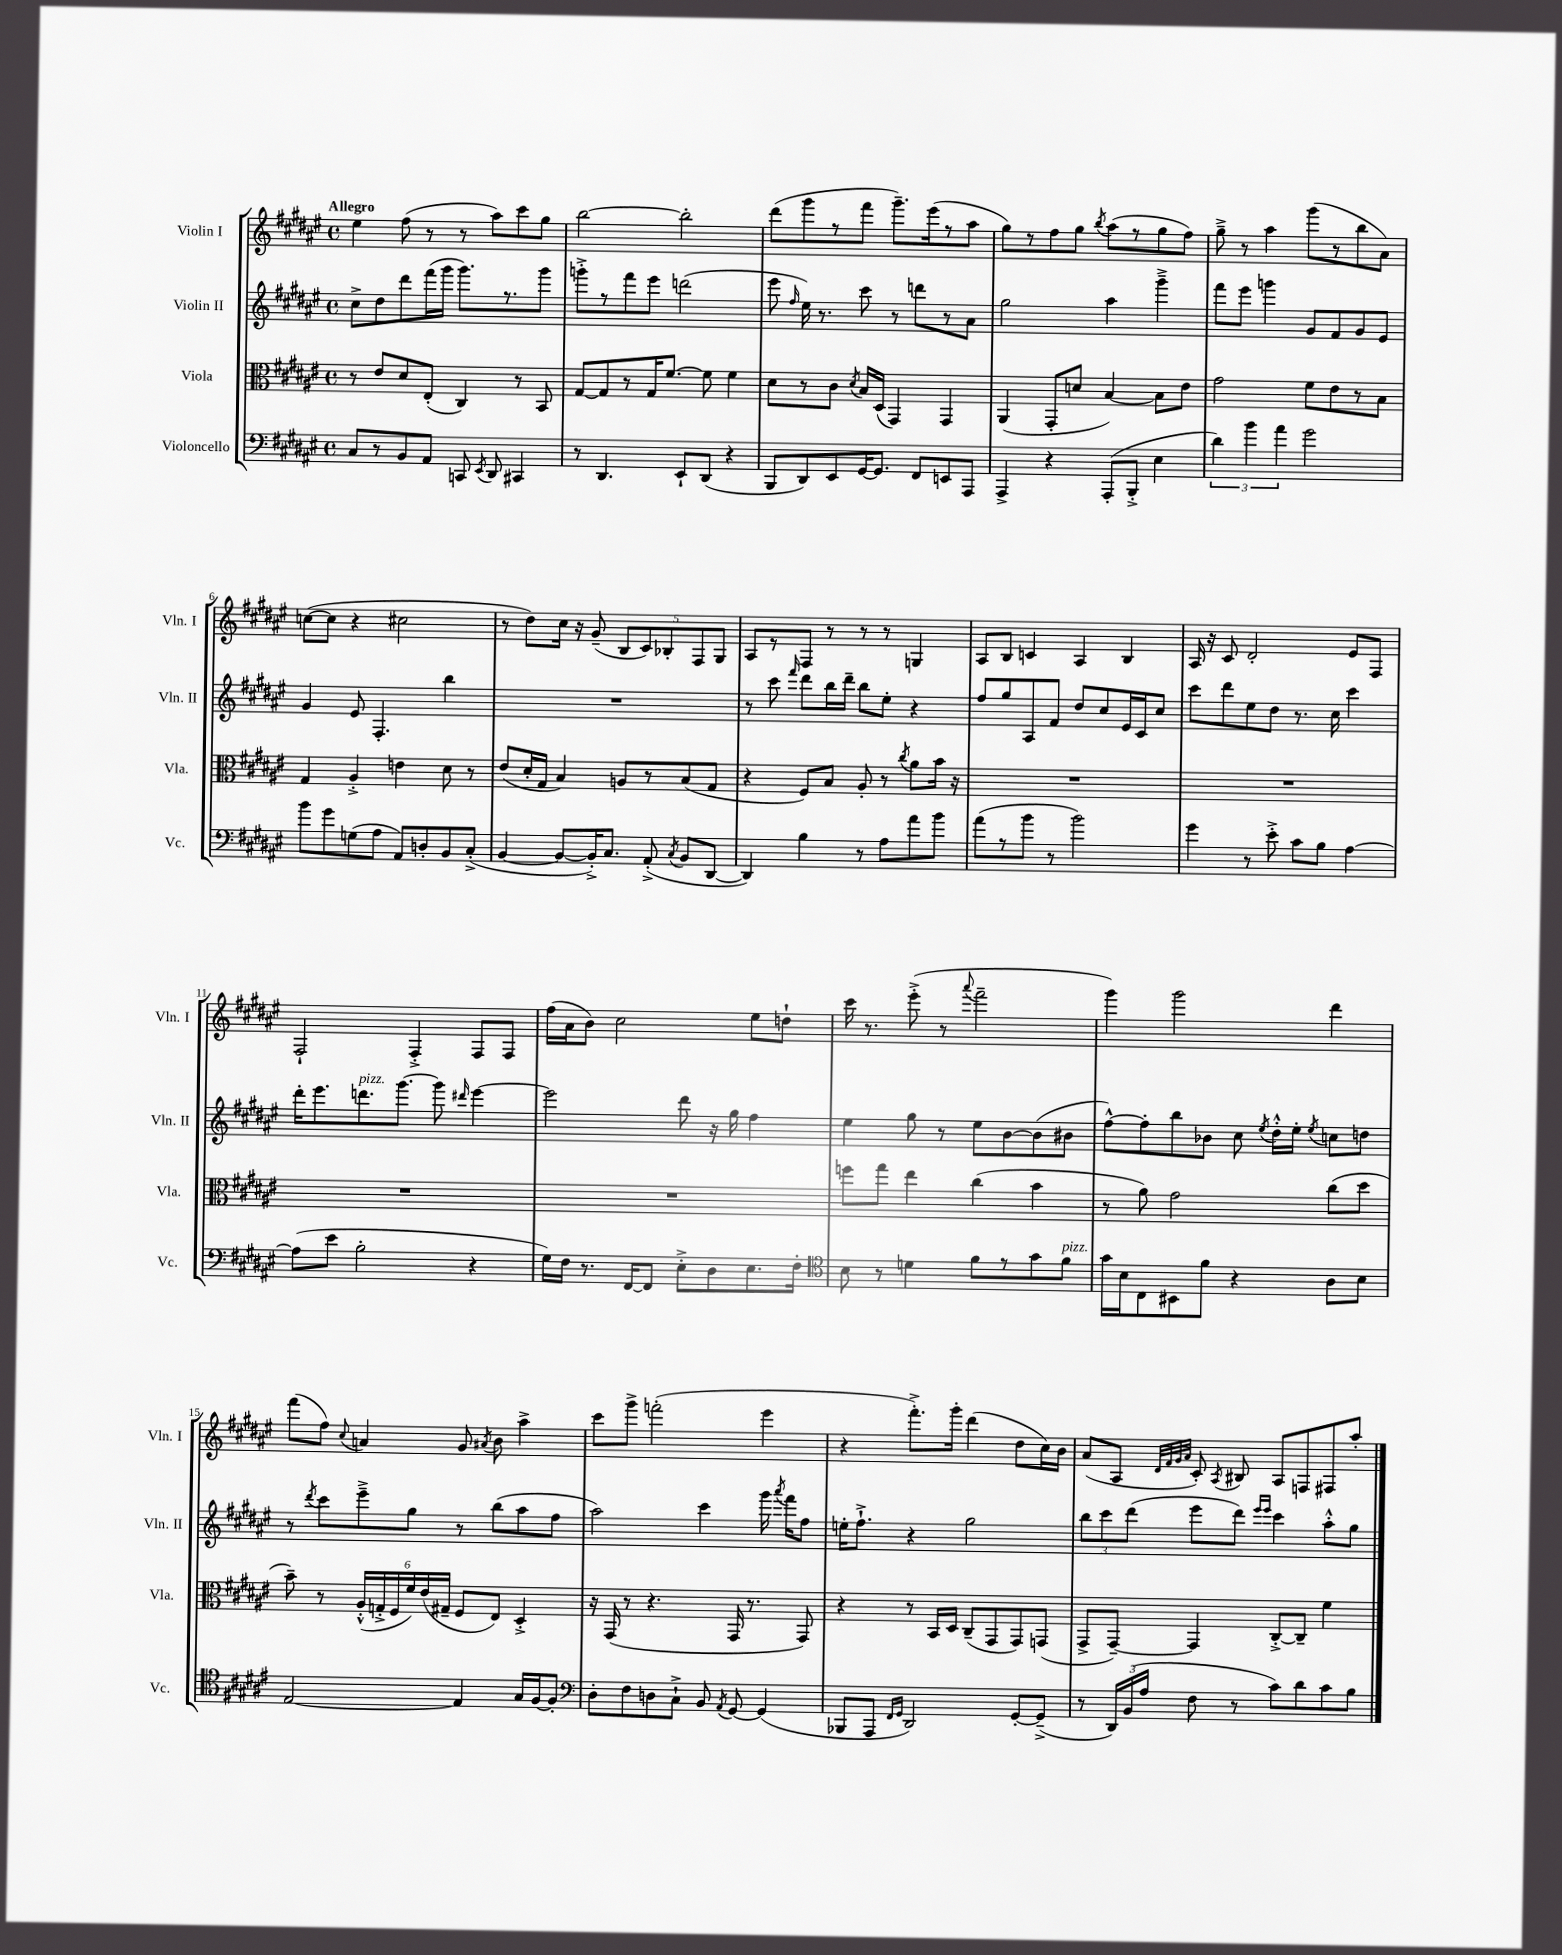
<<
\new StaffGroup <<
\new Staff = "s0" \with { instrumentName = "Violin I" shortInstrumentName = "Vln. I" } {
    \clef treble \key fis \major \defaultTimeSignature \time 4/4 \tempo "Allegro"
    \autoBeamOff eis''4 fis''8( r8 r8 ais''8[) cis'''8 gis''8] |
    b''2~ b''2-. |
    dis'''8[( gis'''8 r8 fis'''8] gis'''8.[--) eis'''16( r8 ais''8] |
    gis''8[) r8 fis''8 gis''8] \acciaccatura { b''8 } ais''8[( r8 gis''8 fis''8]) |
    gis''8---> r8 ais''4 gis'''8[( r8 b''8 ais'8]) |
    c''8[~( c''8] r4 cis''2 |
    r8 dis''8[) cis''16] r16 gis'8--( \tuplet 5/4 { b8[ cis'8) bes8-. fis8 gis8] } |
    ais8[ r8 fis8] r8 r8 r8 g4 |
    ais8[ b8] c'4 ais4 b4 |
    ais16 r16 cis'8 dis'2-. eis'8[ fis8] |
    fis2-! fis4-.-> fis8[ fis8] |
    fis''16[( ais'16 b'8]) cis''2 eis''8[ d''8]-! |
    cis'''16 r8. eis'''8-.->( r8 \appoggiatura { ais'''8 } fis'''2-- |
    gis'''4) gis'''2 dis'''4 |
    fis'''8[( fis''8]) \appoggiatura { cis''8 } a'4 gis'8 \acciaccatura { ais'8 } b'8 ais''4-> |
    cis'''8[ gis'''8]-> f'''2-.( eis'''4 |
    r4 fis'''8.[-.->) gis'''16]-. dis'''4( dis''8[ cis''16) b'16] |
    ais'8[( ais8] \grace { dis'32[ fis'32 gis'32 ais'32] } cis'8-.) \acciaccatura { ais8 } bis8 ais8[ f8 fis8 ais''8]-. \bar "|." |
}
\new Staff = "s1" \with { instrumentName = "Violin II" shortInstrumentName = "Vln. II" } {
    \clef treble \key fis \major \defaultTimeSignature \time 4/4
    \autoBeamOff cis''8[-> dis''8 dis'''8 fis'''16( gis'''16] gis'''8.[) r8. gis'''8] |
    g'''8[-.-> r8 fis'''8 eis'''8] d'''2( |
    eis'''8 \grace { fis''16 } eis''16) r8. cis'''8 r8 d'''8[ r8 ais'8] |
    gis''2 ais''4 gis'''4---> |
    fis'''8[ eis'''8] g'''4 gis'8[ fis'8 gis'8 eis'8] |
    gis'4 eis'8 fis4.-. b''4 |
    R1 |
    r8 cis'''8 \grace { fis'''16 } dis'''8[ b''16 dis'''16]-- b''8[ eis''8]-. r4 |
    fis''8[ gis''8 ais8 fis'8] dis''8[ cis''8 eis'16 cis'16 cis''8] |
    cis'''8[ dis'''8 eis''8 dis''8] r8. cis''16 cis'''4 |
    dis'''16[-. eis'''8. d'''8.^\markup { \italic "pizz." } gis'''8.]~ gis'''8 \grace { dis'''16 } eis'''4~ |
    eis'''2 dis'''8 r16 gis''16 fis''4 |
    eis''4 gis''8 r8 eis''8[ b'8~ b'8( bis'8] |
    fis''8[~-^) fis''8-. b''8 bes'8] cis''8 \acciaccatura { eis''8 } dis''16[-.-^ eis''16]-. \acciaccatura { eis''8 } c''8[ d''8] |
    r8 \acciaccatura { dis'''8 } cis'''8[ eis'''8---> gis''8] r8 b''8[( ais''8 fis''8] |
    ais''2) cis'''4 gis'''16 \acciaccatura { ais'''8 } fis'''16[ fis''8] |
    e''16[-. fis''8.]-!-> r4 gis''2 |
    \tuplet 3/2 { b''8[ cis'''8 dis'''8]( } eis'''8[ dis'''8]) \grace { eis'''16[ eis'''16] } cis'''4 ais''8[-.-^ gis''8] \bar "|." |
}
\new Staff = "s2" \with { instrumentName = "Viola" shortInstrumentName = "Vla." } {
    \clef alto \key fis \major \defaultTimeSignature \time 4/4
    \autoBeamOff r8 eis'8[ dis'8 eis8]-.( cis4) r8 b,8 |
    gis8[~ gis8 r8 gis16 fis'8.]~ fis'8 fis'4 |
    dis'8[ r8 cis'8] \acciaccatura { dis'8 } b16[ dis16]( gis,4) gis,4 |
    ais,4( gis,8[-. d'8] b4~) b8[ eis'8] |
    gis'2 fis'8[ eis'8 r8 b8] |
    gis4 ais4-.-> e'4 dis'8 r8 |
    eis'8[( dis'16-. gis16] b4) a8[ r8 b8( gis8] |
    r4 fis8[) b8] ais8-. r8 \acciaccatura { cis''8 } ais'8[ b'16] r16 |
    R1 |
    R1 |
    R1 |
    R1 |
    f''8[ gis''8] eis''4 cis''4( b'4 |
    r8 ais'8) gis'2 cis''8[( dis''8] |
    b'8--) r8 \tuplet 6/4 { ais16[-.-^( g16-.-> fis16 fis'16) eis'16( gis16]-- } fis8[ eis8]) dis4-.-> |
    r16 gis,16( r8 r4. gis,16 r8. gis,8) |
    r4 r8 b,16[ dis16] cis8[--( gis,8 gis,8) g,8]( |
    gis,8[-> gis,8]~--) gis,4 cis8[~-.-> cis8]-- fis'4 \bar "|." |
}
\new Staff = "s3" \with { instrumentName = "Violoncello" shortInstrumentName = "Vc." } {
    \clef bass \key fis \major \defaultTimeSignature \time 4/4
    \autoBeamOff cis8[ r8 b,8 ais,8] c,8 \acciaccatura { eis,8 } dis,8 cis,4 |
    r8 dis,4. eis,8[-! dis,8]( r4 |
    b,,8[ dis,8) eis,8 gis,16~ gis,8.] fis,8[ e,8 ais,,8] |
    ais,,4-> r4 ais,,8[-.( b,,8]-.-> eis4 |
    \tuplet 3/2 { dis'4) b'4 ais'4 } gis'2 |
    b'8[ gis'8 g8( ais8] ais,8[) d8-. b,8 cis8]-.->( |
    b,4~ b,8[~ b,16-.->) cis8.] ais,8-.->( \acciaccatura { cis8 } b,8[ dis,8]~ |
    dis,4) b4 r8 ais8[ ais'8 b'8] |
    ais'8[( r8 b'8] r8 b'2) |
    gis'4 r8 eis'8-.-> cis'8[ b8] ais4~ |
    ais8[( eis'8] b2-. r4 |
    gis16[) fis16] r8. fis,16[~ fis,8] eis8[-.-> dis8 eis8. fis16]-. |
    \clef tenor b8 r8 d'4 fis'8[ r8 gis'8 fis'8]^\markup { \italic "pizz." } |
    gis'16[ b16 cis8 bis,8 fis'8] r4 ais8[ b8] |
    eis2~ eis4 gis16[ fis16~ fis8]-. |
    \clef bass dis8[-. fis8 d8 cis8]-!-> b,8 \acciaccatura { ais,8 } gis,8~ gis,4( |
    bes,,8[ ais,,8] \grace { fis,16[ gis,16] } dis,2) gis,8[~-. gis,8]--->( |
    r8 \tuplet 3/2 { dis,16[) b,16( ais16] } fis8 r8 cis'8[) dis'8 cis'8 b8] \bar "|." |
}
>>
>>
